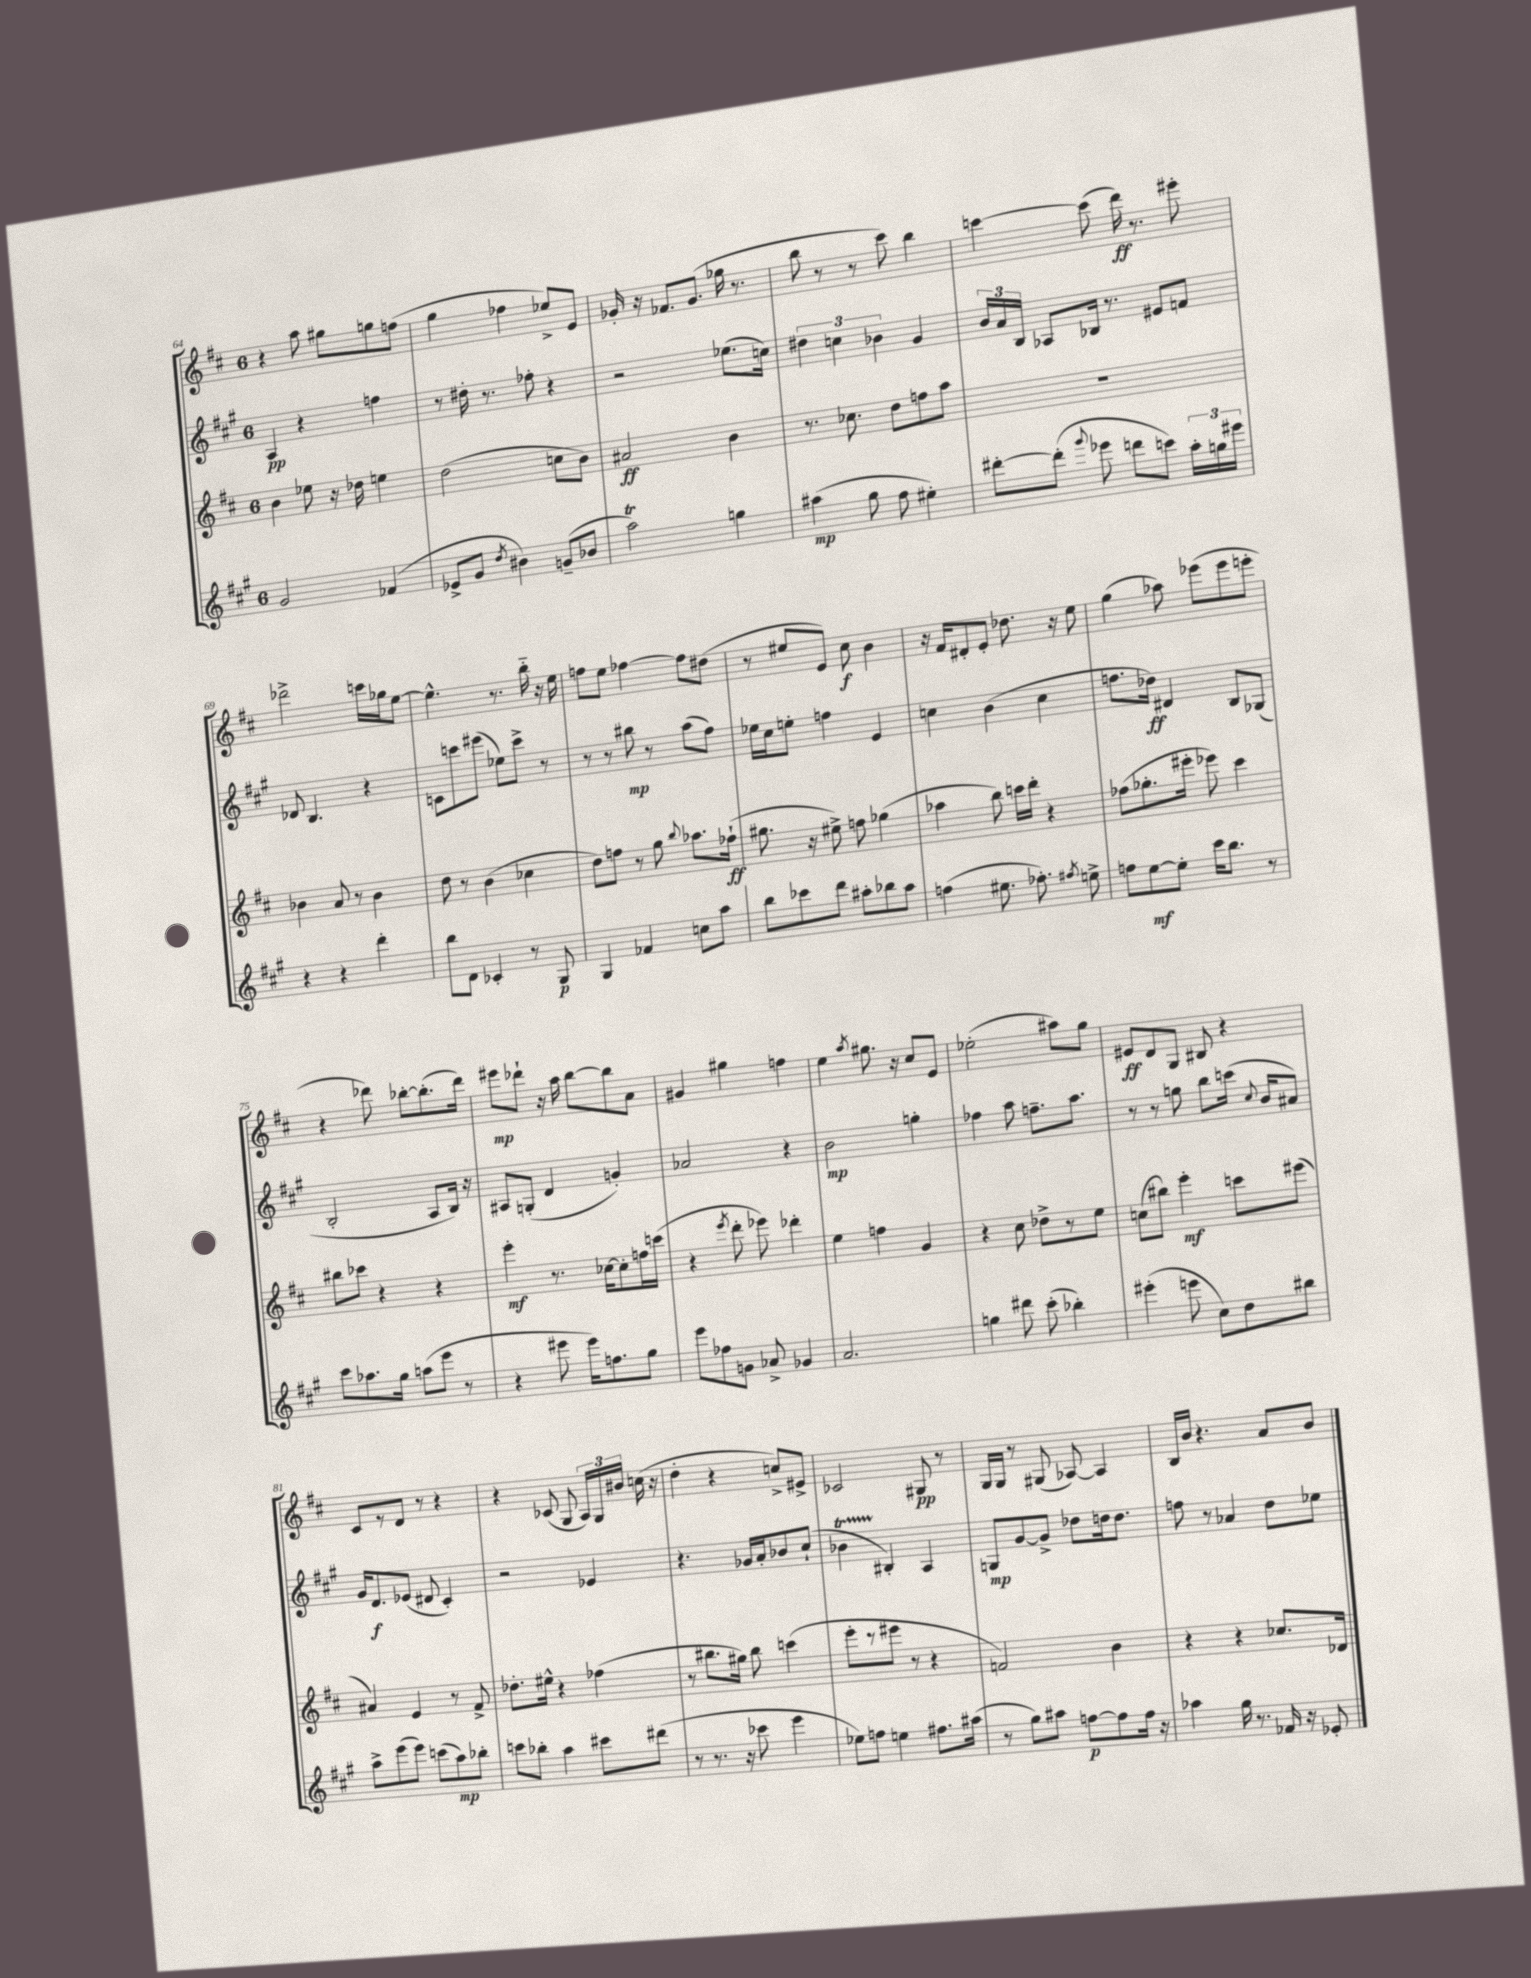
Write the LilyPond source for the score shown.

<<
\new StaffGroup <<
\new Staff = "s0" {
    \clef treble \key d \major \once \override Staff.TimeSignature.style = #'single-digit \time 6/8
    \autoBeamOff r4 a''8 gis''8[ g''8 f''8]( |
    g''4 fes''4 ees''8[->) e'8] |
    ges'16-. r16 fes'8.[ ges'8.]( ges''16 r8. |
    b''8 r8 r8 cis'''8) b''4 |
    c'''4~ c'''8( d'''16\ff) r8. eis'''8-. |
    des'''2-> c'''16[ ges''16 e''8]~ |
    e''4.-^ r8. b''16-_ r16 e''16 |
    f''8[ e''8] fes''4~ fes''8[ dis''8]( |
    r8 eis''8[ e'8]) cis''8\f b'4 |
    r16 fis'16[ dis'8-. e'8]-. des''8. r16 e''8 |
    g''4( aes''8) ees'''8[( ees'''8 e'''8]-. |
    r4 des'''8) bes''8[~-. bes''8.-.( des'''16]) |
    eis'''8[\mp des'''8]-! r16 a''16 b''8[~ b''8 a'8] |
    gis'4 gis''4 f''4 |
    e''4 \acciaccatura { a''8 } gis''8. r16 cis''8[ e'8] |
    ees''2-.( ais''8[) g''8] |
    eis'8[\ff d'8 g8] bis8 r4 |
    cis'8[ r8 d'8] r8 r4 |
    r4 ces'8( g8 \tuplet 3/2 { a16[) g16 bis'16] } c''16( r16 |
    d''4-. r4 c''8[->) eis'8]-> |
    ces'2 gis8\pp r8 |
    g16[ g16] r8 gis8( aes8~) aes4 |
    b16[ b'16] r4. a'8[ b'8] \bar "|." |
}
\new Staff = "s1" {
    \clef treble \key a \major \once \override Staff.TimeSignature.style = #'single-digit \time 6/8
    \autoBeamOff a4\pp r4 f''4 |
    r8 dis''16-. r8. fes''8-. r4 |
    r2 ees''8.[( c''16]) |
    \tuplet 3/2 { dis''4 c''4 bes'4 } gis'4 |
    \tuplet 3/2 { b'16[ a'16 b16] } aes8[ bes16] r8. eis'8[ f'8] |
    des'8 b4. r4 |
    c'8[ c'''8 eis'''8]( ees''8[) c'''8]-> r8 |
    r8 r8 bis''8\mp r8 a''8[( fis''8]) |
    ees''16[ cis''16 e''8]-. f''4 e'4 |
    c''4 b'4( c''4 |
    f''8.[ des''16]\ff) dis'4 b8[ ges8]( |
    b2-. a8[ b16]) r16 |
    ais8[ g8]-.( d'4 g'4-.) |
    aes'2 r4 |
    b'2\mp g''4-. |
    fes''4 a''8 f''8.[-- a''8.] |
    r8 r8 g''8 b''8[ c'''16]( \appoggiatura { cis''8 } b'16[ ais'8]) |
    gis'16[ d'8.\f ees'8]( dis'8 cis'4-.) |
    r2 ees'4 |
    r4. ges'16[ a'16-. bes'8 cis''8]-!( |
    bes'4\startTrillSpan bis4-.\stopTrillSpan) a4 |
    g8[\mp gis'8~ gis'8]-> des''8[ d''16 d''8.] |
    f''8 r8 aes'4 d''8[ ees''8] \bar "|." |
}
\new Staff = "s2" {
    \clef treble \key d \major \once \override Staff.TimeSignature.style = #'single-digit \time 6/8
    \autoBeamOff b'4 ees''8 r16 des''16 e''4 |
    d''2( c''8[ b'8]) |
    ais'2\ff b'4 |
    r8. ces''8. d''8[ f''8 a''8] |
    R2. |
    bes'4 a'8 r8 bes'4 |
    d''8 r8 b'4( ces''4 |
    d''8[) f''8] r8 g''8 \appoggiatura { b''8 } aes''8.[ fes''16]-!\ff( |
    gis''8. r16 eis''8->) f''8 ges''4( |
    aes''4 b''8) c'''16[ d'''16]-. r4 |
    fes''8[( ges''8.-. eis'''16]-. ees'''8) cis'''4 |
    bis''8[ ces'''8] r4 r4 |
    e'''4-.\mf r8. ces''16[~ ces''8-. f''16 c'''16]( |
    r4 \acciaccatura { e'''8 } d'''8-. ees'''8) des'''4-. |
    e''4 f''4 g'4 |
    r4 cis''8 des''8[-> r8 e''8] |
    c''8[( bis''8]) e'''4-.\mf c'''8[ eis'''8]( |
    ais'4) e'4 r8 fis'8-> |
    des''8.[-. eis''16]-^ r4 fes''4( |
    r8 bis''8.[ gis''16]) bis''8 c'''4( |
    e'''8[-. r8 eis'''8] r8 r4 |
    f'2) b'4 |
    r4 r4 ces''8.[ des'16] \bar "|." |
}
\new Staff = "s3" {
    \clef treble \key a \major \once \override Staff.TimeSignature.style = #'single-digit \time 6/8
    \autoBeamOff gis'2 fes'4( |
    ees'8[-> gis'8] \acciaccatura { d''8 } bis'4) g'8[--( bes'8] |
    a''2\trill) g''4 |
    ais''4\mp( gis''8 fis''8 eis''4-.) |
    dis'''8[~-. dis'''8]-.( \appoggiatura { gis'''8 } ees'''8 d'''8[ c'''8]) \tuplet 3/2 { a''16[-. g''16 eis'''16] } |
    r4 r4 d'''4-. |
    b''8[ d'8] ces'4-. r8 gis8\p |
    gis4 fes'4 c''8[ a''8] |
    b''8[ ces'''8 d'''8] ais''8[-. bes''8 ais''8] |
    f''4( eis''8. fes''8.-.) \acciaccatura { fis''8 } e''8-> |
    f''8[ e''8~\mf e''8]-. cis'''16[ b''8.] r8 |
    cis'''8[ aes''8. gis''16] a''8[( e'''8] r8 |
    r4 eis'''8 eis'''16[) f''8. gis''8] |
    e'''8[ fes''8 g'8] aes'8-> ges'4 |
    a'2. |
    g''4 dis'''8 cis'''8-.( bes''4-.) |
    eis'''4-.( e'''8 cis''8[) d''8 bis''8] |
    a''8[-> e'''8( e'''8]) c'''8[( a''8\mp) bes''8]-. |
    c'''8[ bes''8]-. a''4 cis'''8[ dis'''8]( |
    r8 r8. r16 ces'''8 e'''4 |
    ees''8[) f''8] e''4 fis''8.[ ais''16]( |
    r8 gis''8[) ais''8] f''8[~\p f''8 f''16] r16 |
    aes''4 gis''16 r8. fes'16 r16 ees'8-. \bar "|." |
}
>>
>>
\layout { \context { \Score currentBarNumber = #64 } }
